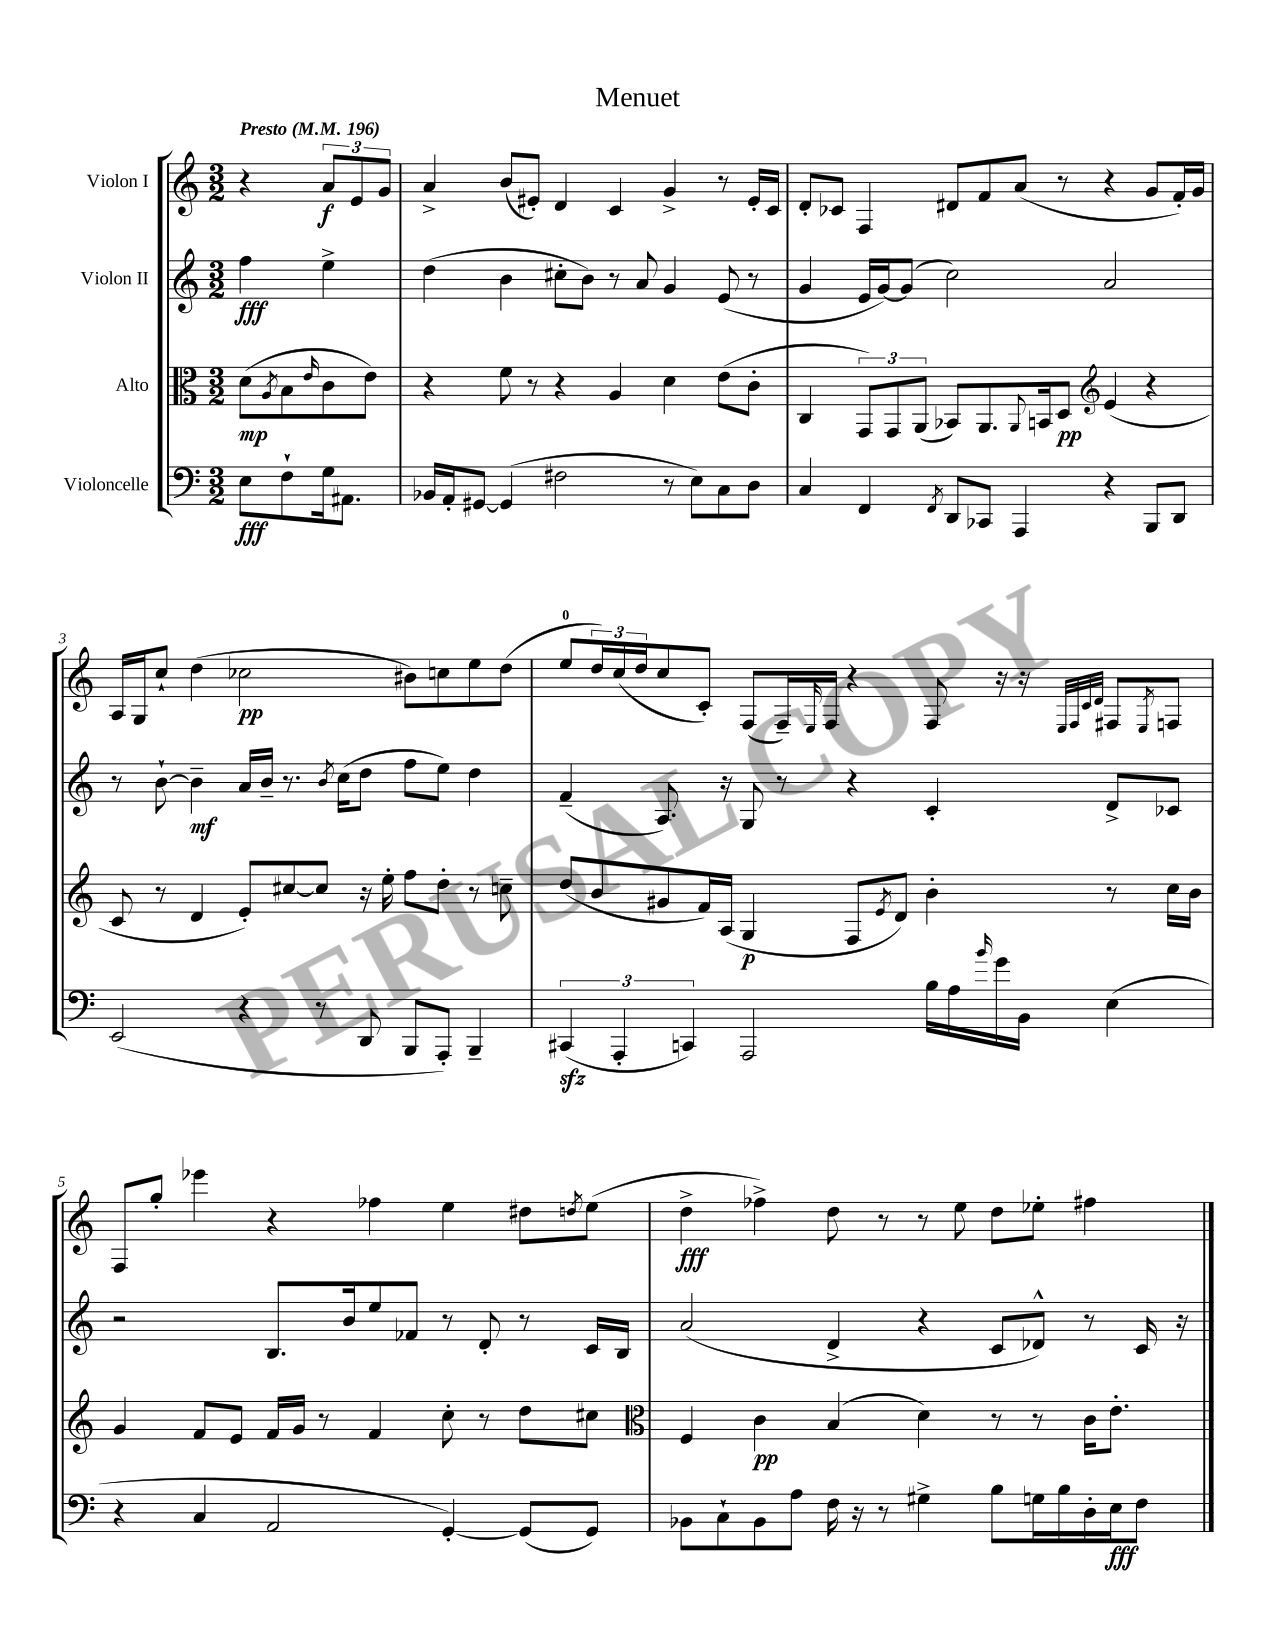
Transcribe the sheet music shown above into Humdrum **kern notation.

**kern	**dynam	**kern	**dynam	**kern	**dynam	**kern	**dynam
*part4	*part4	*part3	*part3	*part2	*part2	*part1	*part1
*staff4	*staff4	*staff3	*staff3	*staff2	*staff2	*staff1	*staff1
*I"Violoncelle	*	*I"Alto	*	*I"Violon II	*	*I"Violon I	*
*clefF4	*	*clefC3	*	*clefG2	*	*clefG2	*
*k[]	*	*k[]	*	*k[]	*	*k[]	*
*M3/2	*	*M3/2	*	*M3/2	*	*M3/2	*
*MM196	*	*MM196	*	*MM196	*	*MM196	*
=	=	=	=	=	=	=	=
!	!	!	!	!	!	!LO:TX:a:B:t=Presto	!
8E\L	fff	(8d\L	mp	4ff\	fff	4r	.
.	.	8qA/	.	.	.	.	.
8F`\	.	8B\	.	.	.	.	.
.	.	16qqe/	.	.	.	.	.
16G\k	.	8c\	.	4ee^\	.	12a/L	f
8.AA#X\J	.	.	.	.	.	.	.
.	.	.	.	.	.	12e/	.
.	.	8e\J)	.	.	.	.	.
.	.	.	.	.	.	12g/J	.
=1	=1	=1	=1	=1	=1	=1	=1
16BB-X/LL	.	4r	.	(4dd\	.	4a^/	.
16AA'/J	.	.	.	.	.	.	.
[8GG#X/J	.	.	.	.	.	.	.
(4GG#/]	.	8f\	.	4b\	.	(8b/L	.
.	.	8r	.	.	.	8e#X'/J)	.
2F#X\	.	4r	.	8cc#X'\L	.	4d/	.
.	.	.	.	8b\J)	.	.	.
.	.	4A/	.	8r	.	4c/	.
.	.	.	.	8a/	.	.	.
8r	.	4d\	.	4g/	.	4g^/	.
8E\L)	.	.	.	.	.	.	.
8C\	.	(8e\L	.	(8e/	.	8r	.
8D\J	.	8c'\J	.	8r	.	16e#'/LL	.
.	.	.	.	.	.	16c/JJ	.
=2	=2	=2	=2	=2	=2	=2	=2
4C/	.	4C/	.	4g/	.	8d'/L	.
.	.	.	.	.	.	8c-X/J	.
4FF/	.	12GG/L)	.	16e/LL	.	4F/	.
.	.	.	.	[16g/J)	.	.	.
.	.	12GG/	.	.	.	.	.
.	.	.	.	(8g/J]	.	.	.
.	.	(12AA/J	.	.	.	.	.
8qFF/	.	.	.	.	.	.	.
8DD/L	.	8BB-X/L)	.	2cc\)	.	8d#X/L	.
8CC-X/J	.	8.AA/	.	.	.	8f/	.
4AAA/	.	.	.	.	.	(8a/J	.
.	.	8qqAA/	.	.	.	.	.
.	.	16BBn/k	.	.	.	.	.
.	.	8D/J	pp	.	.	8r	.
*	*	*clefG2	*	*	*	*	*
4r	.	(4e/	.	2a/	.	4r	.
8BBB/L	.	4r	.	.	.	8g/L	.
8DD/J	.	.	.	.	.	16f'/L)	.
.	.	.	.	.	.	16g/JJ	.
!!LO:LB:g=z
=3	=3	=3	=3	=3	=3	=3	=3
(2EE/	.	8c/	.	8r	.	16A/LL	.
.	.	.	.	.	.	16G/J	.
.	.	8r	.	[8b`\	.	8cc`/J	.
.	.	4d/	.	4b~\]	mf	(4dd\	.
4r	.	8e'/L)	.	16a/LL	.	2cc-X\	pp
.	.	.	.	16b~/JJ	.	.	.
.	.	[8cc#X/	.	8.r	.	.	.
8r	.	8cc#/J]	.	.	.	.	.
.	.	.	.	8qb/	.	.	.
.	.	.	.	(16cc\KL	.	.	.
8DD/	.	16r	.	8dd\J	.	.	.
.	.	16ee'\	.	.	.	.	.
8BBB/L	.	8ff\L	.	8ff\L	.	8b#X\L)	.
8AAA'/J)	.	8dd'\J	.	8ee\J)	.	8ccn\	.
4BBB~/	.	8r	.	4dd\	.	8ee\	.
.	.	8ccn~\	.	.	.	(8dd\J	.
=4	=4	=4	=4	=4	=4	=4	=4
(6CC#Xzz/	.	(8dd/L	.	(4f~/	.	8ee/L	.
.	.	8b/	.	.	.	24dd/L)	.
6AAA'/	.	.	.	.	.	(24cc/	.
.	.	.	.	.	.	24dd/J	.
.	.	8g#X/	.	8.A/)	.	8cc/	.
6CCn/)	.	.	.	.	.	.	.
.	.	16f/L)	.	.	.	8c'/J)	.
.	.	(16A/JJ	.	16r	.	.	.
2AAA/	.	4G/	p	8G/	.	(8F/L	.
.	.	.	.	8r	.	16F~/L)	.
.	.	.	.	.	.	16qqE/	.
.	.	.	.	.	.	16F/JJ	.
.	.	8F/L	.	4r	.	4r	.
.	.	8qe/	.	.	.	.	.
.	.	8d/J)	.	.	.	.	.
16B\LL	.	4b'\	.	4c'/	.	8F/	.
16A\	.	.	.	.	.	.	.
16qqb/	.	.	.	.	.	.	.
16g\	.	.	.	.	.	16r	.
16BB\JJ	.	.	.	.	.	16r	.
.	.	.	.	.	.	32qqE/LLL	.
.	.	.	.	.	.	32qqF/	.
.	.	.	.	.	.	32qqc/	.
.	.	.	.	.	.	32qqd/JJJ	.
(4E\	.	8r	.	8d^/L	.	8F#X/L	.
.	.	.	.	.	.	8qE/	.
.	.	16cc\LL	.	8c-X/J	.	8Fn/J	.
.	.	16b\JJ	.	.	.	.	.
!!LO:LB:g=z
=5	=5	=5	=5	=5	=5	=5	=5
4r	.	4g/	.	2r	.	8F/L	.
.	.	.	.	.	.	8gg'/J	.
4C/	.	8f/L	.	.	.	4eee-X\	.
.	.	8e/J	.	.	.	.	.
2AA/	.	16f/LL	.	8.B/L	.	4r	.
.	.	16g/JJ	.	.	.	.	.
.	.	8r	.	.	.	.	.
.	.	.	.	16b/k	.	.	.
.	.	4f/	.	8ee/	.	4ff-X\	.
.	.	.	.	8f-X/J	.	.	.
[4GG'/)	.	8cc'\	.	8r	.	4ee\	.
.	.	8r	.	8d'/	.	.	.
(8GG/L]	.	8dd\L	.	8r	.	8dd#X\L	.
.	.	.	.	.	.	8qddn/	.
8GG/J)	.	8cc#X\J	.	16c/LL	.	(8ee\J	.
.	.	.	.	16B/JJ	.	.	.
=6	=6	=6	=6	=6	=6	=6	=6
*	*	*clefC3	*	*	*	*	*
8BB-X\L	.	4F/	.	(2a/	.	4dd^\	fff
8C`\	.	.	.	.	.	.	.
8BB-\	.	4c\	pp	.	.	4ff-X^\)	.
8A\J	.	.	.	.	.	.	.
16F\	.	(4B/	.	4d^/	.	8dd\	.
16r	.	.	.	.	.	.	.
8r	.	.	.	.	.	8r	.
4G#X^\	.	4d\)	.	4r	.	8r	.
.	.	.	.	.	.	8ee\	.
8B\L	.	8r	.	8c/L	.	8dd\L	.
16Gn\L	.	8r	.	8d-X^^/J)	.	8ee-X'\J	.
16B\	.	.	.	.	.	.	.
16D'\	.	16c\KL	.	8r	.	4ff#X\	.
16E\J	fff	8.e'\J	.	.	.	.	.
8F\J	.	.	.	16c/	.	.	.
.	.	.	.	16r	.	.	.
==	==	==	==	==	==	==	==
*-	*-	*-	*-	*-	*-	*-	*-
